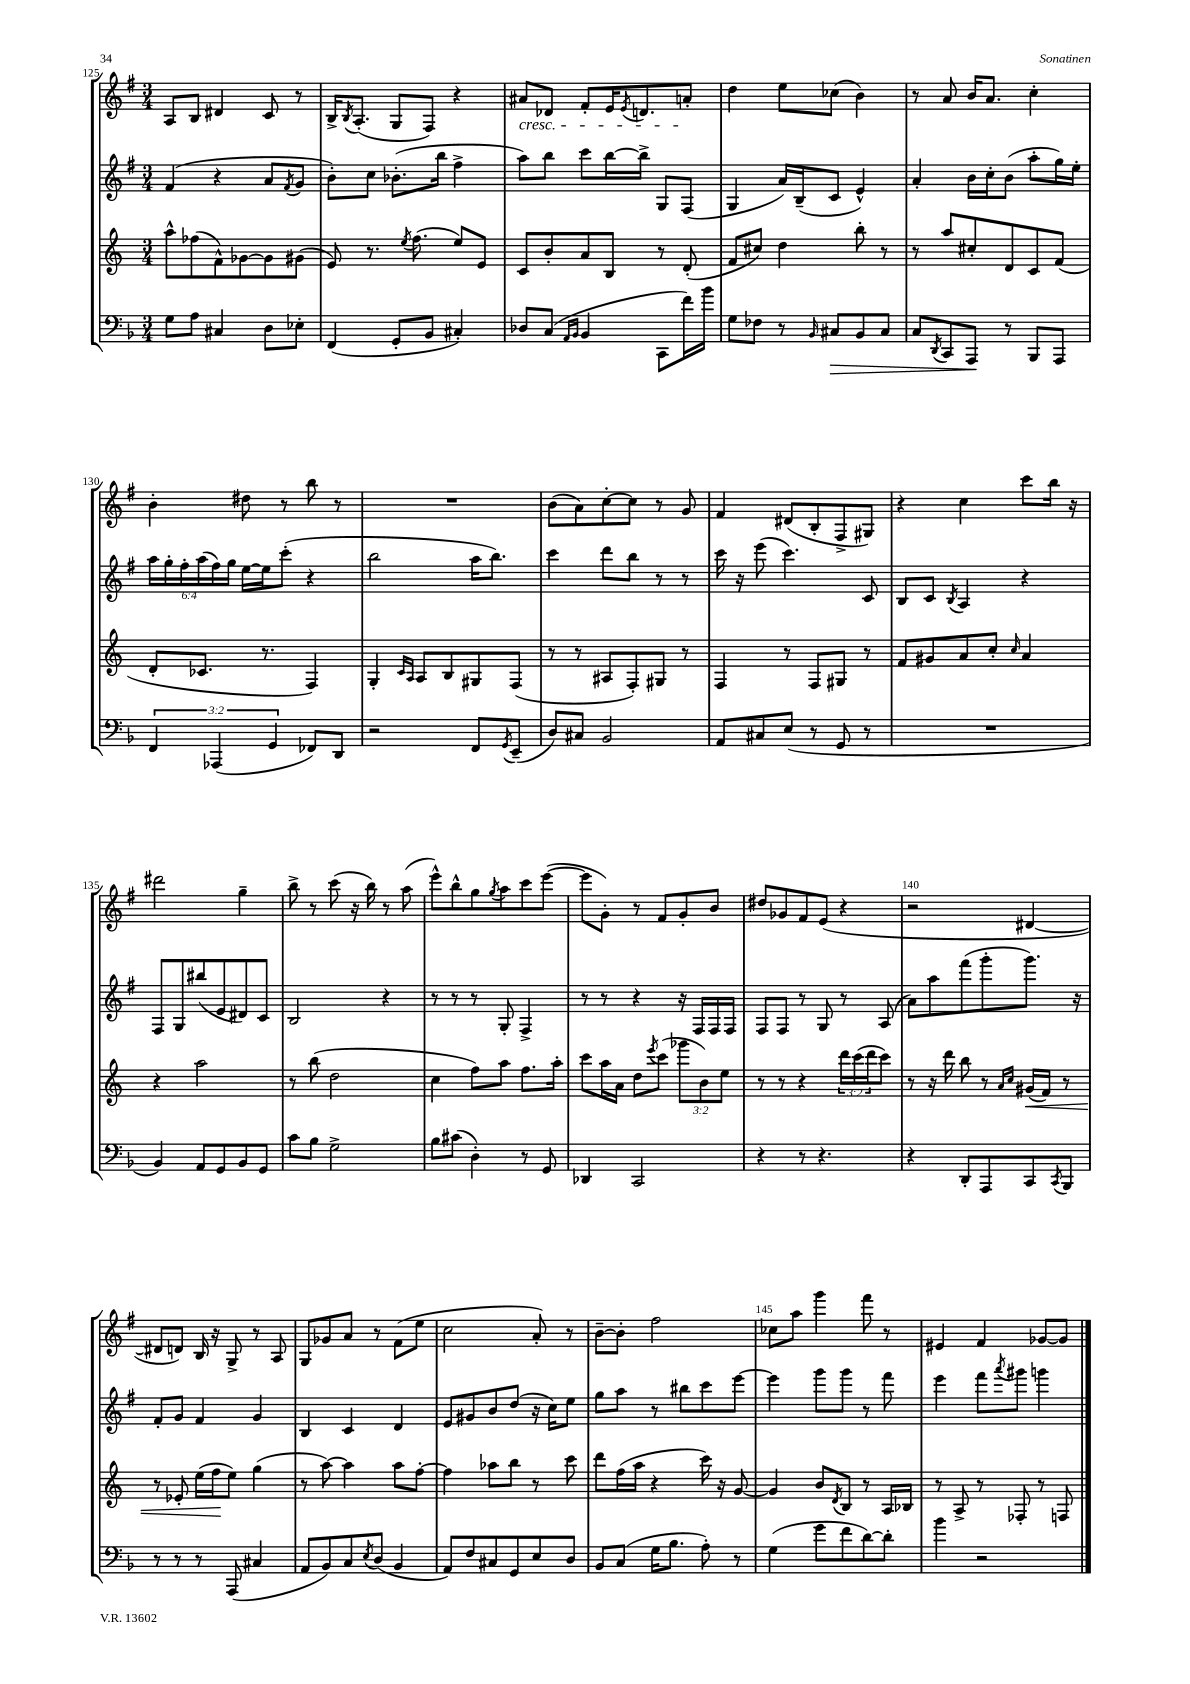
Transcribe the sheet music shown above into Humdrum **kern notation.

**kern	**kern	**kern	**kern
*staff4	*staff3	*staff2	*staff1
*clefF4	*clefG2	*clefG2	*clefG2
*k[b-]	*k[]	*k[f#]	*k[f#]
*M3/4	*M3/4	*M3/4	*M3/4
8G	8aa^^	(4f#	8A
8A	(8ff-	.	8B
4C#	8f^^)	4r	4d#
.	[8g-	.	.
8D	8g-]	8a	8c
.	.	8qf#	.
8E-'	(8g#	8g	8r
=	=	=	=
(4FF	8e)	8b')	16B^
.	.	.	8qB
.	.	.	(8.A'
.	8.r	8cc	.
8GG'	.	(8.b-'	8G
.	8qee	.	.
.	(8.ff	.	.
8BB-	.	.	8F#)
.	.	16bb	.
4C#')	8ee)	4ff#^	4r
.	8e	.	.
=	=	=	=
8D-	8c	8aa)	8a#
(8C	8b'	8bb	8d-
16qqAA	.	.	.
16qqBB-	.	.	.
4BB-	8a	8ccc	8f#'
.	8B	[16bb	16e
.	.	.	8qe
.	.	16bb^]	8.d
8CC	8r	8G	.
16f)	(8d'	(8F#	8a'
16b-	.	.	.
=	=	=	=
8G	8f	4G	4dd
8F-	8cc#)	.	.
8r	4dd	16a)	8ee
.	.	(16B~	.
16qqBB-	.	.	.
8C#	.	8c	(8cc-
8BB-	8bb'	4e^^)	4b)
8C#	8r	.	.
=	=	=	=
8C	8r	4a'	8r
8qDD	.	.	.
8CC	8aa	.	8a
8AAA	8cc#'	16b	16b
.	.	16cc'	8.a
8r	8d	(8b	.
8BBB-	8c	8aa'	4cc'
8AAA	(8f	16gg)	.
.	.	16ee'	.
=	=	=	=
6FF	8d'	24aa	4b'
.	.	24gg'	.
.	.	24ff#'	.
.	8.c-	(24aa	.
(6AAA-	.	24ff#)	.
.	.	24gg	.
.	.	[16ee	8dd#
.	8.r	16ee]	.
6GG	.	.	.
.	.	(8ccc'	8r
8FF-)	4F)	4r	8bb
8DD	.	.	8r
=	=	=	=
2r	4G'	2bb	2.r
.	16qqc	.	.
.	16qqA	.	.
.	8A	.	.
.	8B	.	.
8FF	8G#	16aa	.
.	.	8.bb)	.
8qGG	.	.	.
(8EE~	(8F	.	.
=	=	=	=
8D)	8r	4ccc	(8b
8C#	8r	.	8a)
2BB-	8A#	8ddd	[8cc'
.	8F')	8bb	8cc]
.	8G#	8r	8r
.	8r	8r	8g
=	=	=	=
8AA	4F	16ccc	4f#
.	.	16r	.
8C#	.	(8eee	.
(8E	8r	4.ccc)	(8d#
8r	8F	.	8B'
8GG	8G#	.	8F#^
8r	8r	8c	8G#)
=	=	=	=
2.r	8f	8B	4r
.	8g#	8c	.
.	.	8qB	.
.	8a	4A	4cc
.	8cc'	.	.
.	16qqcc	.	.
.	4a	4r	8ccc
.	.	.	16bb
.	.	.	16r
=	=	=	=
4BB-)	4r	8F#	2ddd#
.	.	8G	.
8AA	2aa	(8bb#	.
8GG	.	8e	.
8BB-	.	8d#)	4gg~
8GG	.	8c	.
=	=	=	=
8c	8r	2B	8bb^
8B-	(8bb	.	8r
2G^	2dd	.	(8ccc
.	.	.	16r
.	.	.	16bb)
.	.	4r	8r
.	.	.	(8aa
=	=	=	=
8B-	4cc	8r	8eee^^)
(8c#	.	8r	8bb^^
4D')	8ff)	8r	8gg
.	.	.	8qgg
.	8aa	8G'	8aa
8r	8.ff	4F#^	8ccc
8GG	.	.	([8eee
.	16aa'	.	.
=	=	=	=
4DD-	8ccc	8r	8eee]
.	16aa	8r	8g')
.	16a	.	.
2CC	8dd	4r	8r
.	8qeee	.	.
.	(8ccc	.	8f#
.	12ggg-	16r	8g'
.	.	16F#	.
.	12b)	.	.
.	.	16F#	8b
.	12ee	.	.
.	.	16F#	.
=	=	=	=
4r	8r	8F#	8dd#
.	8r	8F#	8g-
8r	4r	8r	8f#
4.r	.	8G	(8e
.	24ddd	8r	4r
.	(24ccc	.	.
.	24ddd	.	.
.	8ccc)	(8A	.
=	=	=	=
4r	8r	8a)	2r
.	16r	8aa	.
.	16ddd	.	.
8DD'	8bb	(8fff#	.
8AAA	8r	8ggg'	.
.	16qqa	.	.
.	16qqcc	.	.
8CC	(16g#	8.ggg)	[4d#
.	16f)	.	.
8qCC	.	.	.
8BBB-	8r	.	.
.	.	16r	.
=	=	=	=
8r	8r	8f#'	8d#]
8r	8e-'	8g	8d)
8r	(16ee	4f#	16B
.	16ff	.	16r
(8AAA	8ee)	.	8G^
4C#	(4gg	4g	8r
.	.	.	8A
=	=	=	=
8AA	8r	4B	8G
8BB-)	[8aa)	.	8g-
8C	4aa]	4c	8a
8qE	.	.	.
(8D	.	.	8r
4BB-	8aa	4d	(8f#
.	[8ff'	.	8ee
=	=	=	=
8AA)	4ff]	8e	2cc
8F	.	8g#	.
8C#	8aa-	8b	.
8GG	8bb	(8dd	.
8E	8r	16r	8a')
.	.	16cc)	.
8D	8ccc	8ee	8r
=	=	=	=
8BB-	8ddd	8gg	[8b~
(8C	(16ff	8aa	8b']
.	16aa	.	.
16G	4r	8r	2ff#
8.B-	.	.	.
.	.	8bb#	.
8A')	16ccc)	8ccc	.
.	16r	.	.
8r	[8g	[8eee	.
=	=	=	=
(4G	4g]	4eee]	8cc-
.	.	.	8aa
8g	8b	8ggg	4ggg
.	8qd	.	.
8f	8B	8ggg	.
[8d)	8r	8r	8fff#
8d']	16A	8fff#	8r
.	16B-	.	.
=	=	=	=
4b-	8r	4eee	4e#
.	8A^	.	.
2r	8r	8fff#	4f#
.	.	8qaaa	.
.	8F-'	8ggg#	.
.	8r	4ggg	[8g-
.	8F	.	8g-]
==	==	==	==
*-	*-	*-	*-
